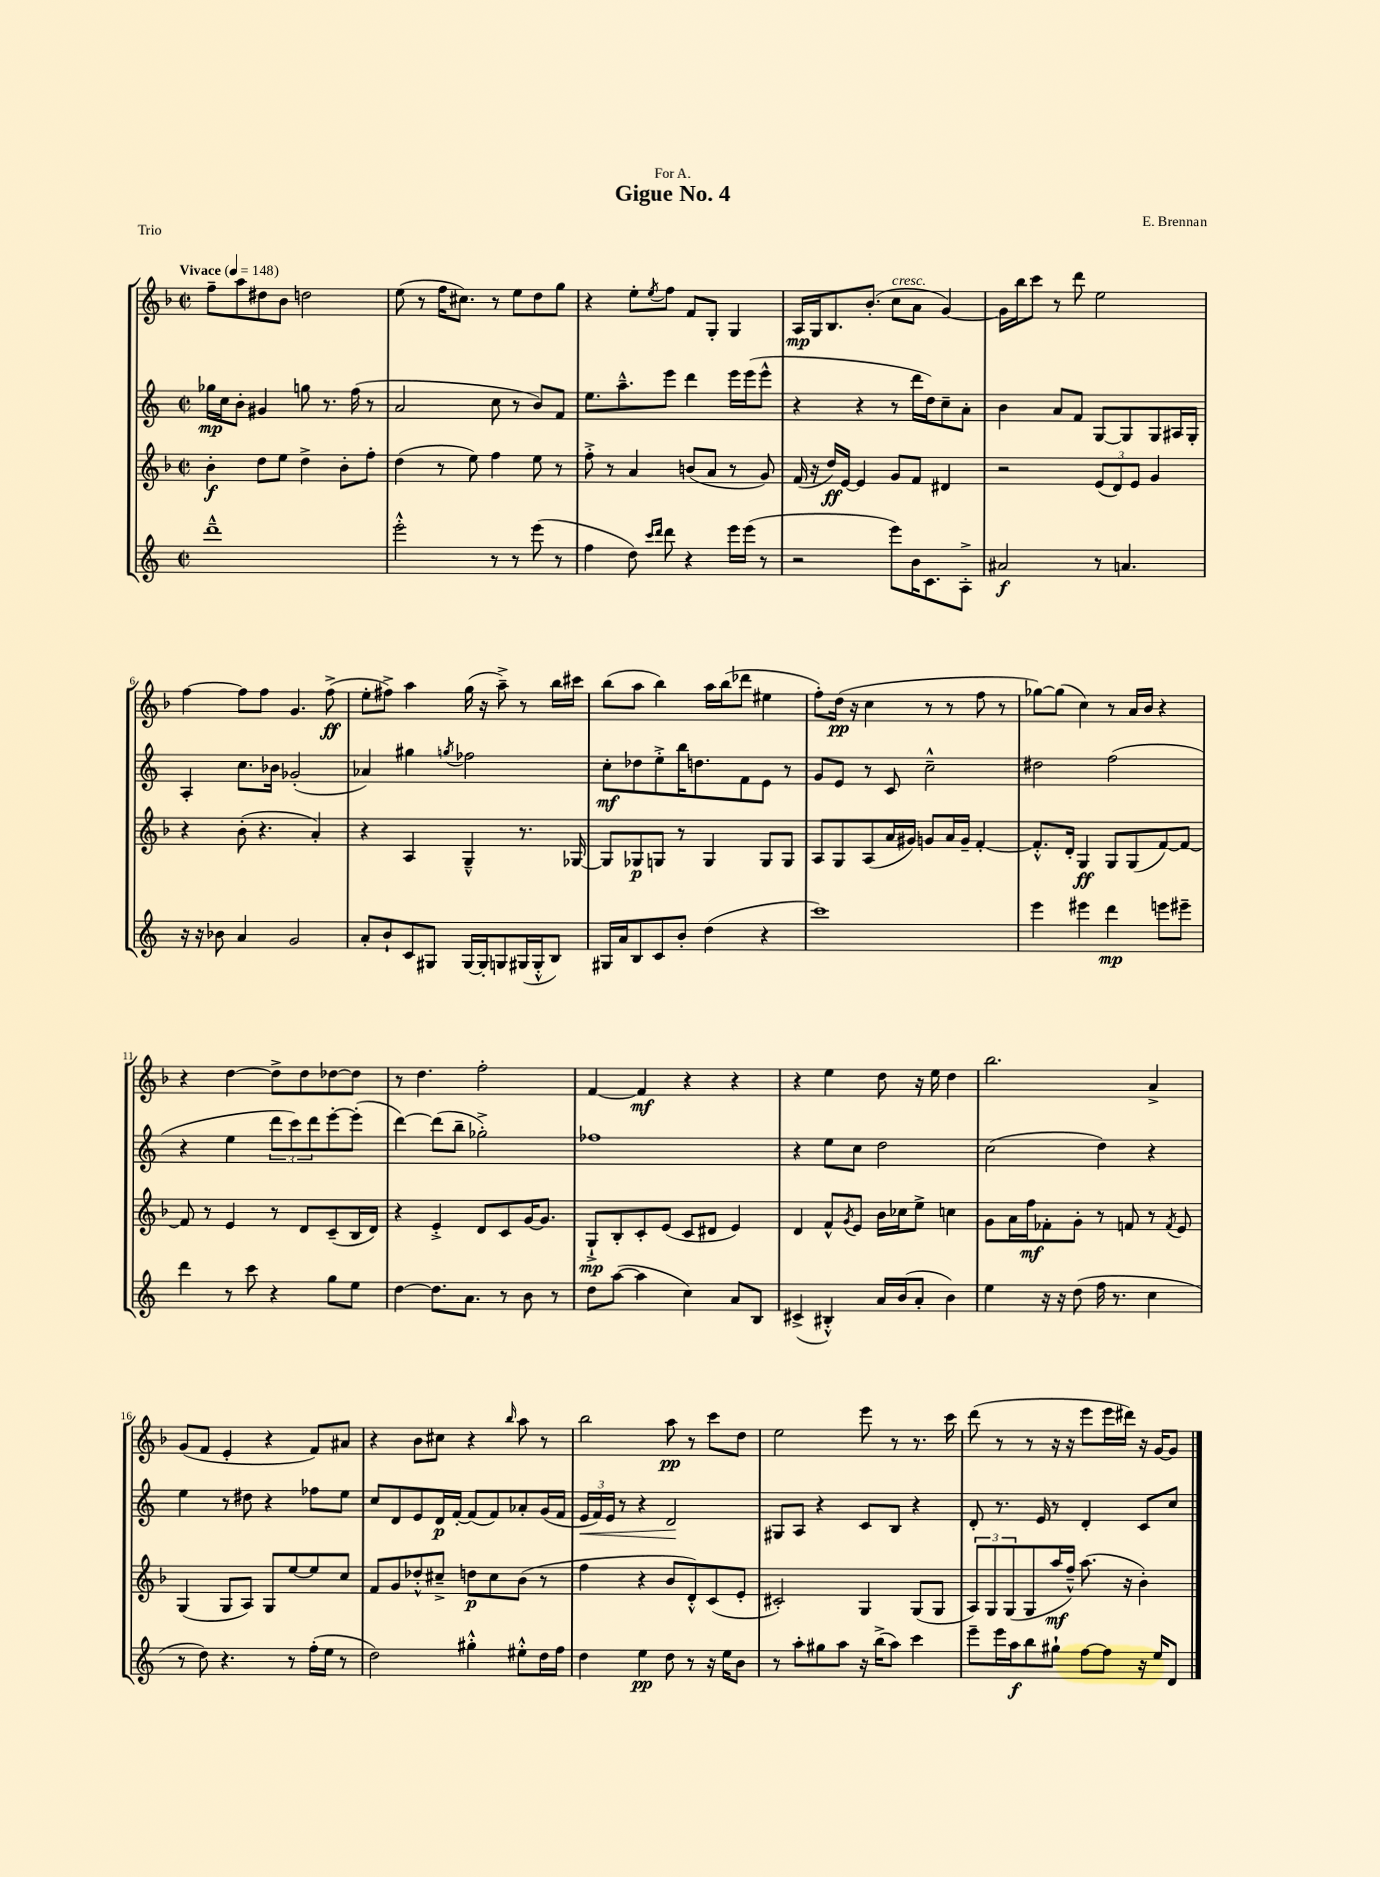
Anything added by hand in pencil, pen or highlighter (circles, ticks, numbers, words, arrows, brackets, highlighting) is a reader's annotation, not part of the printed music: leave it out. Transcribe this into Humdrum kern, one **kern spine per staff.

**kern	**dynam	**kern	**dynam	**kern	**dynam	**kern	**dynam
*part4	*part4	*part3	*part3	*part2	*part2	*part1	*part1
*staff4	*staff4	*staff3	*staff3	*staff2	*staff2	*staff1	*staff1
*clefG2	*	*clefG2	*	*clefG2	*	*clefG2	*
*k[]	*	*k[b-]	*	*k[]	*	*k[b-]	*
*M2/2	*	*M2/2	*	*M2/2	*	*M2/2	*
*met(c|)	*	*met(c|)	*	*met(c|)	*	*met(c|)	*
*MM148	*	*MM148	*	*MM148	*	*MM148	*
=1	=1	=1	=1	=1	=1	=1	=1
!	!	!	!	!	!	!LO:TX:a:B:t=Vivace	!
1ddd~^^	.	4b-'\	f	16gg-X\LL	mp	8ff~\L	.
.	.	.	.	16cc\J	.	.	.
.	.	.	.	8b'\J	.	8aa\	.
.	.	8dd\L	.	4g#X/	.	8dd#X\	.
.	.	8ee\J	.	.	.	8b-\J	.
.	.	4dd^\	.	8ggn\	.	2ddn\	.
.	.	.	.	8.r	.	.	.
.	.	8b-'\L	.	.	.	.	.
.	.	.	.	(16ff\	.	.	.
.	.	8ff'\J	.	8r	.	.	.
=2	=2	=2	=2	=2	=2	=2	=2
2eee'^^\	.	(4dd\	.	2a/	.	(8ee\	.
.	.	.	.	.	.	8r	.
.	.	8r	.	.	.	16ff\KL	.
.	.	.	.	.	.	8.cc#X\J)	.
.	.	8ee\)	.	.	.	.	.
8r	.	4ff\	.	8cc\	.	8r	.
8r	.	.	.	8r	.	8ee\L	.
(8eee\	.	8ee\	.	8b/L)	.	8dd\	.
8r	.	8r	.	8f/J	.	8gg\J	.
=3	=3	=3	=3	=3	=3	=3	=3
4ff\	.	8ff'^\	.	8.ee\L	.	4r	.
.	.	8r	.	.	.	.	.
.	.	.	.	8.aa~^^\	.	.	.
8dd\)	.	4a/	.	.	.	8ee'\L	.
16qqccc/LL	.	.	.	.	.	.	.
16qqddd/JJ	.	.	.	.	.	8qee/	.
8ddd\	.	.	.	8eee\J	.	8ff\J	.
4r	.	(8bn/L	.	4ddd\	.	8f/L	.
.	.	8a/J	.	.	.	8G'/J	.
16eee\LL	.	8r	.	16eee\LL	.	4G/	.
(16eee\JJ	.	.	.	(16eee\J	.	.	.
8r	.	8g/)	.	8eee^^\J	.	.	.
=4	=4	=4	=4	=4	=4	=4	=4
2r	.	(16f/	.	4r	.	16A/LL	mp
.	.	16r	.	.	.	16G/J	.
.	.	16dd/LL)	ff	.	.	8.B-/	.
.	.	[16e/JJ	.	.	.	.	.
.	.	4e/]	.	4r	.	.	.
.	.	.	.	.	.	(8.b-'/J	.
!	!	!	!	!	!	!LO:TX:a:i:t=cresc.	!
8eee\L)	.	8g/L	.	8r	.	8cc\L	.
16b\K	.	8f/J	.	16ddd\LL	.	8a\J	.
8.c\	.	.	.	16dd\J)	.	.	.
.	.	4d#X/	.	8cc~\	.	[4g/)	.
8A'^\J	.	.	.	8a'\J	.	.	.
=5	=5	=5	=5	=5	=5	=5	=5
2a#X/	f	2r	.	4b\	.	16g\LL]	.
.	.	.	.	.	.	16bb-\J	.
.	.	.	.	.	.	8ccc\J	.
.	.	.	.	8a/L	.	8r	.
.	.	.	.	8f/J	.	8ddd\	.
8r	.	(12e/L	.	[8G/L	.	2ee\	.
.	.	12d/)	.	.	.	.	.
4.an/	.	.	.	8G/]	.	.	.
.	.	12e/J	.	.	.	.	.
.	.	4g/	.	8G/	.	.	.
.	.	.	.	16A#X/L	.	.	.
.	.	.	.	16G'/JJ	.	.	.
!!LO:LB:g=z
=6	=6	=6	=6	=6	=6	=6	=6
16r	.	4r	.	4A'/	.	[4ff\	.
16r	.	.	.	.	.	.	.
8b-X\	.	.	.	.	.	.	.
4a/	.	(8b-'\	.	8.cc\L	.	8ff\L]	.
.	.	4.r	.	.	.	8ff\J	.
.	.	.	.	16b-X\Jk	.	.	.
2g/	.	.	.	(2g-X'/	.	4.g/	.
.	.	4a'/)	.	.	.	.	.
.	.	.	.	.	.	(8ff^\	ff
=7	=7	=7	=7	=7	=7	=7	=7
8a'/L	.	4r	.	4a-X/)	.	8ee'\L	.
8b`/	.	.	.	.	.	8ff#X^\J)	.
8c/	.	4A/	.	4gg#X\	.	4aa\	.
8G#X/J	.	.	.	.	.	.	.
.	.	.	.	8qggn/	.	.	.
[16G#/LL	.	4G~^^/	.	2ff-X\	.	(16gg\	.
16G#'/J]	.	.	.	.	.	16r	.
8Gn/	.	.	.	.	.	8aa~^\)	.
(16G#X/L	.	8.r	.	.	.	8r	.
16G#'^^/J	.	.	.	.	.	.	.
8B/J)	.	.	.	.	.	16bb-\LL	.
.	.	[16G-X/	.	.	.	16ccc#X\JJ	.
=8	=8	=8	=8	=8	=8	=8	=8
16G#X/LL	.	8G-/L]	.	8cc'\L	mf	(8bb-\L	.
16a/J	.	.	.	.	.	.	.
8B/	.	8G-X/	p	8dd-X\	.	8aa\J	.
8c/	.	8Gn/J	.	8ee'^\	.	4bb-\)	.
8b'/J	.	8r	.	16bb\K	.	.	.
.	.	.	.	8.ddn\	.	.	.
(4dd\	.	4G/	.	.	.	16aa\LL	.
.	.	.	.	.	.	(16bb-\J	.
.	.	.	.	8f\	.	8ddd-X\J	.
4r	.	8G/L	.	8e\J	.	4ee#X\	.
.	.	8G/J	.	8r	.	.	.
=9	=9	=9	=9	=9	=9	=9	=9
1ccc)	.	8A/L	.	8g/L	.	8ff'\L)	.
.	.	8G/	.	8e/J	.	(16dd\Jk	pp
.	.	.	.	.	.	16r	.
.	.	(8A/	.	8r	.	4cc\	.
.	.	16a/L	.	8c/	.	.	.
.	.	16g#X/JJ)	.	.	.	.	.
.	.	8gn/L	.	2cc~^^\	.	8r	.
.	.	16a/L	.	.	.	8r	.
.	.	16g~/JJ	.	.	.	.	.
.	.	[4f'/	.	.	.	8ff\	.
.	.	.	.	.	.	8r	.
=10	=10	=10	=10	=10	=10	=10	=10
4eee\	.	8.f'^^/L]	.	2dd#X\	.	[8gg-X\L)	.
.	.	.	.	.	.	(8gg-\J]	.
.	.	16d'/Jk	.	.	.	.	.
4eee#X\	.	4G/	ff	.	.	4cc\)	.
4ddd\	mp	8G/L	.	(2ff\	.	8r	.
.	.	(8G/	.	.	.	16a/LL	.
.	.	.	.	.	.	16b-/JJ	.
8eeen\L	.	[8f/)	.	.	.	4r	.
8eee#X~\J	.	8f/J_	.	.	.	.	.
!!LO:LB:g=z
=11	=11	=11	=11	=11	=11	=11	=11
4ddd\	.	8f/]	.	4r	.	4r	.
.	.	8r	.	.	.	.	.
8r	.	4e/	.	4ee\	.	[4dd\	.
8ccc\	.	.	.	.	.	.	.
4r	.	8r	.	12ddd\L	.	8dd^\L]	.
.	.	.	.	12ccc\)	.	.	.
.	.	8d/L	.	.	.	8dd\	.
.	.	.	.	12ddd\	.	.	.
8gg\L	.	(8c~/	.	[8eee'\	.	[8dd-X\	.
8ee\J	.	16B-/L	.	(8eee'\J]	.	8dd-\J]	.
.	.	16d/JJ)	.	.	.	.	.
=12	=12	=12	=12	=12	=12	=12	=12
[4dd\	.	4r	.	[4ddd\)	.	8r	.
.	.	.	.	.	.	4.dd\	.
8.dd\L]	.	4e'^/	.	(8ddd\L]	.	.	.
.	.	.	.	8bb~\J	.	.	.
8.a\J	.	.	.	.	.	.	.
.	.	8d/L	.	2gg-X'^\)	.	2ff'\	.
8r	.	8c/	.	.	.	.	.
8b\	.	[16g/K	.	.	.	.	.
.	.	8.g/J]	.	.	.	.	.
8r	.	.	.	.	.	.	.
=13	=13	=13	=13	=13	=13	=13	=13
8dd\L	.	8G`^/L	mp	1ff-X	.	[4f/	.
([8aa\J	.	8B-'/	.	.	.	.	.
4aa\]	.	8c'/	.	.	.	4f/]	mf
.	.	(8e/J	.	.	.	.	.
4cc\)	.	8c/L	.	.	.	4r	.
.	.	8d#X/J	.	.	.	.	.
8a/L	.	4e/)	.	.	.	4r	.
8B/J	.	.	.	.	.	.	.
=14	=14	=14	=14	=14	=14	=14	=14
(4c#X^/	.	4d/	.	4r	.	4r	.
4B#X'^^/)	.	8f^^/L	.	8ee\L	.	4ee\	.
.	.	8qg/	.	.	.	.	.
.	.	8e/J	.	8cc\J	.	.	.
16a/LL	.	16b-\LL	.	2dd\	.	8dd\	.
(16b/J	.	16cc-X\J	.	.	.	.	.
8a'/J	.	8ee^\J	.	.	.	16r	.
.	.	.	.	.	.	16ee\	.
4b\)	.	4ccn\	.	.	.	4dd\	.
=15	=15	=15	=15	=15	=15	=15	=15
4ee\	.	8g\L	.	(2cc\	.	2.bb-\	.
.	.	16a\L	.	.	.	.	.
.	.	16ff\J	mf	.	.	.	.
16r	.	8f-X'\	.	.	.	.	.
16r	.	.	.	.	.	.	.
(8dd\	.	8g'\J	.	.	.	.	.
16ff\	.	8r	.	4dd\)	.	.	.
8.r	.	.	.	.	.	.	.
.	.	8fn/	.	.	.	.	.
4cc\	.	8r	.	4r	.	4a^/	.
.	.	8qf/	.	.	.	.	.
.	.	8e/	.	.	.	.	.
!!LO:LB:g=z
=16	=16	=16	=16	=16	=16	=16	=16
8r	.	(4G/	.	4ee\	.	(8g/L	.
8dd\)	.	.	.	.	.	8f/J	.
4.r	.	8G/L	.	8r	.	4e'/	.
.	.	8A/J)	.	8dd#X\	.	.	.
.	.	8G/L	.	4r	.	4r	.
8r	.	[8ee/	.	.	.	.	.
(16ff'\LL	.	8ee/]	.	8ff-X\L	.	8f/L)	.
16ee\JJ	.	.	.	.	.	.	.
8r	.	8cc/J	.	8ee\J	.	8a#X/J	.
=17	=17	=17	=17	=17	=17	=17	=17
2dd\)	.	8f/L	.	8cc/L	.	4r	.
.	.	8g/	.	8d/	.	.	.
.	.	8dd-X'^^/	.	8e/	.	8b-\L	.
.	.	8cc#X~^/J	.	16d/L	p	8cc#X\J	.
.	.	.	.	[16f'/JJ	.	.	.
4gg#X'^^\	.	8ddn\L	p	(8f/L]	.	4r	.
.	.	8cc#\	.	8f/)	.	.	.
.	.	.	.	.	.	16qqbb-/	.
8ee#X'^^\L	.	(8b-\J	.	8a-X'/	.	8aa\	.
16dd\L	.	8r	.	(16g/L	.	8r	.
16ff\JJ	.	.	.	16f/JJ	.	.	.
=18	=18	=18	=18	=18	=18	=18	=18
!	!	!	!	!	!LO:HP:b	!	!
4dd\	.	4ff\	.	24e/LL	<	2bb-\	.
.	.	.	.	24f/)	.	.	.
.	.	.	.	24e/JJ	.	.	.
.	.	.	.	8r	.	.	.
4ee\	pp	4r	.	4r	.	.	.
8dd\	.	8b-/L	.	2d/	.	8aa\	pp
8r	.	8d'^^/)	.	.	.	8r	.
16r	.	(8c/	.	.	.	8ccc\L	.
16ee\KL	.	.	.	.	.	.	.
8b\J	.	8e'/J	.	.	.	8dd\J	.
.	.	.	.	.	[	.	.
=19	=19	=19	=19	=19	=19	=19	=19
8r	.	2c#X'/)	.	8G#X/L	.	2ee\	.
8aa'\L	.	.	.	8A/J	.	.	.
8gg#X\	.	.	.	4r	.	.	.
8aa\J	.	.	.	.	.	.	.
16r	.	4G/	.	8c/L	.	8eee\	.
(16bb^\KL	.	.	.	.	.	.	.
8aa\J)	.	.	.	8B/J	.	8r	.
4ccc\	.	(8G/L	.	4r	.	8.r	.
.	.	8G/J	.	.	.	.	.
.	.	.	.	.	.	16ccc\	.
=20	=20	=20	=20	=20	=20	=20	=20
8eee~\L	.	12A/L)	.	8d'/	.	(8ddd\	.
.	.	12G/	.	.	.	.	.
16eee\L	.	.	.	8.r	.	8r	.
.	.	(12G/	.	.	.	.	.
16aa\J	f	.	.	.	.	.	.
8bb\	.	8G/	.	.	.	8r	.
.	.	.	.	16e/	.	.	.
8gg#X`\J	.	16aa/L	mf	8r	.	16r	.
.	.	16ff~^^/JJ)	.	.	.	16r	.
[8ff\L	.	(8.aa\	.	4d'/	.	8eee\L	.
8ff\J]	.	.	.	.	.	16eee\L	.
.	.	16r	.	.	.	16ddd#X\JJ)	.
16r	.	4b-'\)	.	8c/L	.	16r	.
16ee/KL	.	.	.	.	.	[16g/KL	.
8d/J	.	.	.	8cc/J	.	8g/J]	.
==	==	==	==	==	==	==	==
*-	*-	*-	*-	*-	*-	*-	*-
